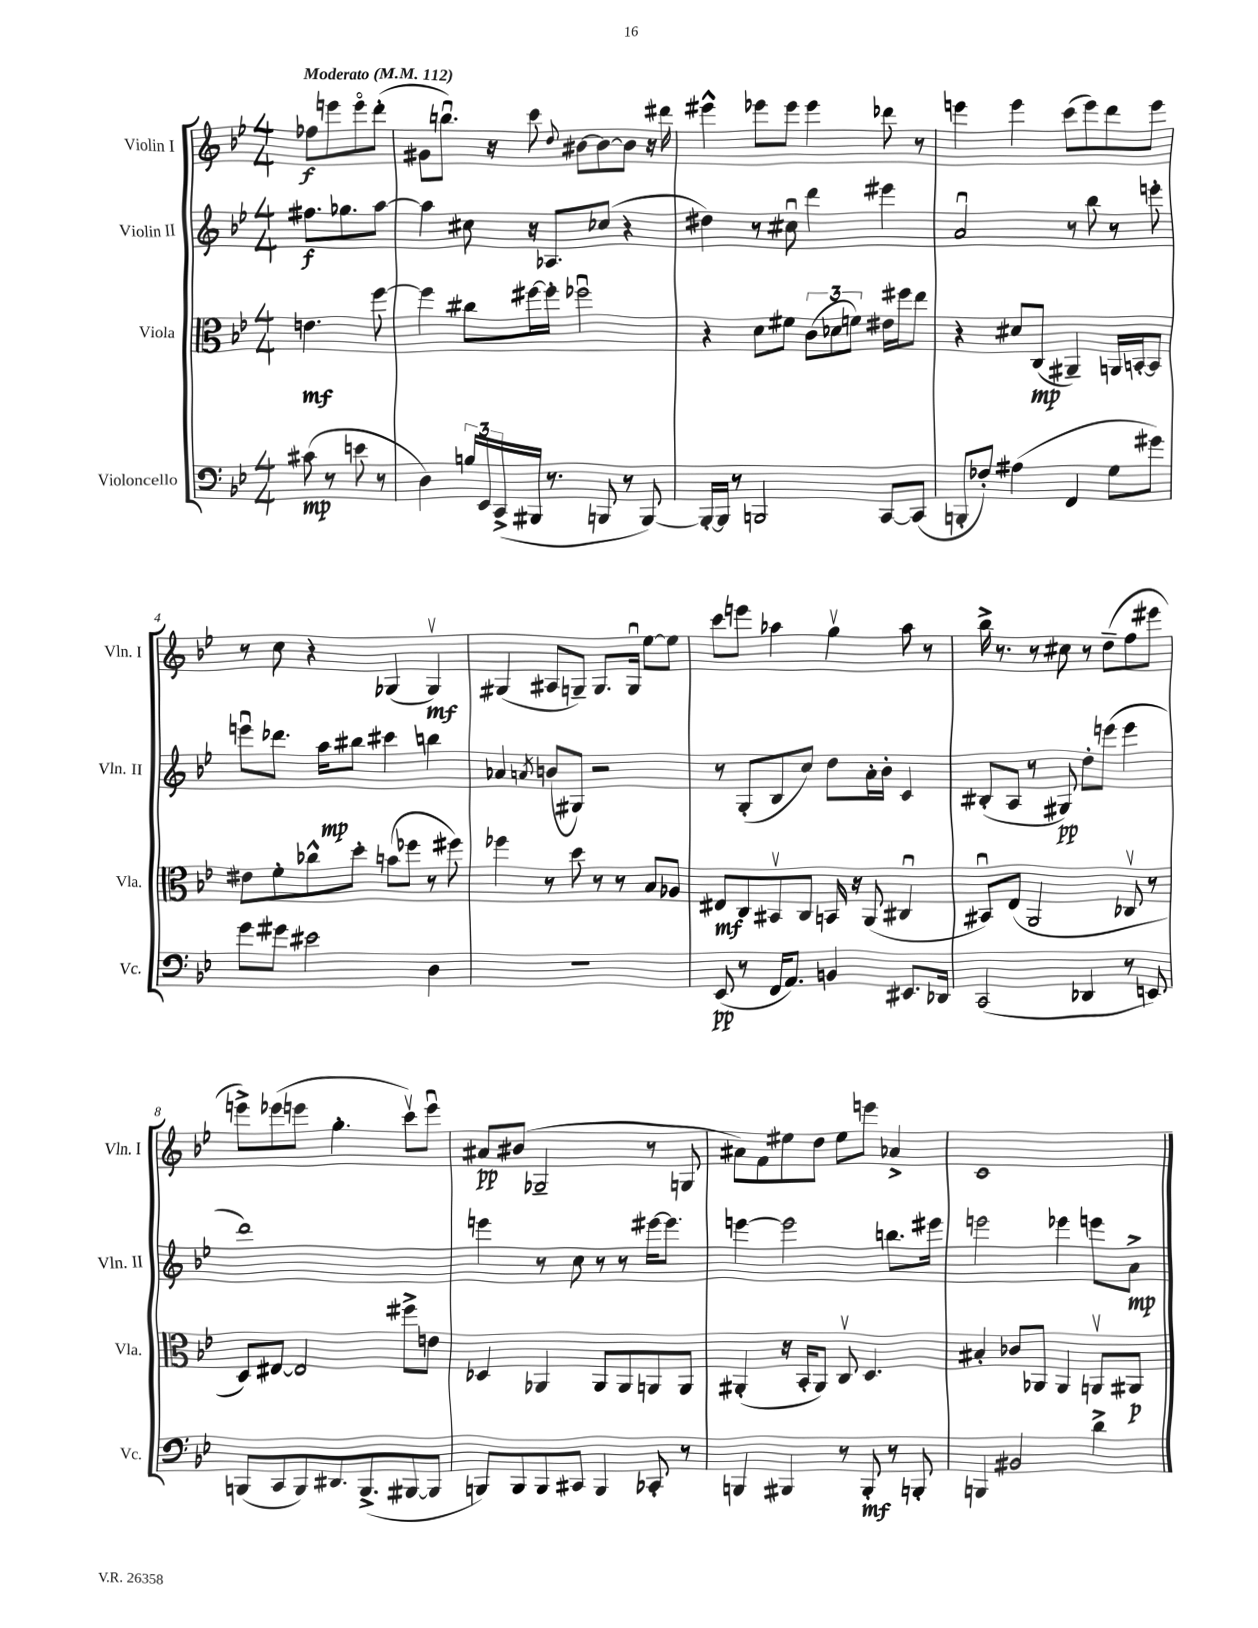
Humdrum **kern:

**kern	**dynam	**kern	**dynam	**kern	**dynam	**kern	**dynam
*part4	*part4	*part3	*part3	*part2	*part2	*part1	*part1
*staff4	*staff4	*staff3	*staff3	*staff2	*staff2	*staff1	*staff1
*I"Violoncello	*	*I"Viola	*	*I"Violin II	*	*I"Violin I	*
*I'Vc.	*	*I'Vla.	*	*I'Vln. II	*	*I'Vln. I	*
*clefF4	*	*clefC3	*	*clefG2	*	*clefG2	*
*k[b-e-]	*	*k[b-e-]	*	*k[b-e-]	*	*k[b-e-]	*
*M4/4	*	*M4/4	*	*M4/4	*	*M4/4	*
*MM112	*	*MM112	*	*MM112	*	*MM112	*
=	=	=	=	=	=	=	=
!	!	!	!	!	!	!LO:TX:a:B:t=Moderato	!
(8c#X\	mp	4.en\	mf	8.ff#X\L	f	8ff-X\L	f
8r	.	.	.	.	.	8eeen\	.
.	.	.	.	8.gg-X\	.	.	.
8en\	.	.	.	.	.	8eee\	.
8r	.	[8ff\	.	[8aa\J	.	(8ddd'\J	.
=1	=1	=1	=1	=1	=1	=1	=1
4D\)	.	4ff\]	.	4aa\]	.	8g#X\L	.
.	.	.	.	.	.	8.bbnu\J)	.
24Bn/LL	.	8cc#X\L	.	8cc#X\	.	.	.
24EE-/	.	.	.	.	.	.	.
.	.	.	.	.	.	16r	.
(24CC^/	.	.	.	.	.	.	.
16BBB#X/JJ	.	[16ff#X\L	.	16r	.	8ccc\	.
8.r	.	16ff#'\JJ]	.	8.A-X/L	.	.	.
.	.	.	.	.	.	8qqdd/	.
.	.	2ff-Xu\	.	.	.	[8b#X\L	.
8BBBn/	.	.	.	(8cc-X/J	.	8b#\_	.
8r	.	.	.	4r	.	8b#\J]	.
[8BBB/)	.	.	.	.	.	16r	.
.	.	.	.	.	.	16ddd#X\	.
=2	=2	=2	=2	=2	=2	=2	=2
16BBB'/LL_	.	4r	.	4dd#X\)	.	4eee#X^^\	.
16BBB/JJ]	.	.	.	.	.	.	.
8r	.	.	.	.	.	.	.
2BBBn/	.	8d\L	.	8r	.	8eee-X\L	.
.	.	8f#X\J	.	8cc#Xu\	.	8eee-\J	.
.	.	(12c\L	.	4ddd\	.	4eee-\	.
.	.	12d-X\	.	.	.	.	.
.	.	12fn\J)	.	.	.	.	.
[8CC/L	.	16e#X\LL	.	4eee#X\	.	8ddd-X\	.
.	.	16ff#X\J	.	.	.	.	.
(8CC/J]	.	8ee-\J	.	.	.	8r	.
=3	=3	=3	=3	=3	=3	=3	=3
8BBBn'/L	.	4r	.	2au/	.	4eeen\	.
8F-X'/J)	.	.	.	.	.	.	.
(4A#X\	.	8d#X/L	.	.	.	4eee\	.
.	.	(8C/J	mp	.	.	.	.
4FF/	.	4AA#X~/)	.	8r	.	(8ccc\L	.
.	.	.	.	8bb-\	.	8eee\)	.
8G\L	.	16AAn/LL	.	8r	.	8ddd\	.
.	.	[16BBn'/J	.	.	.	.	.
8g#X\J)	.	8BB/J]	.	8eeen'\	.	8eee\J	.
!!LO:LB:g=z
=4	=4	=4	=4	=4	=4	=4	=4
8g\L	.	8e#X\L	.	8eeenu\L	.	8r	.
8g#X\J	.	8f'\	.	8.ddd-X\J	.	8cc\	.
2e#X\	.	8cc-X^^\	.	.	.	4r	.
.	.	.	.	16aa\KL	mp	.	.
.	.	8dd'\J	.	8bb#X\J	.	.	.
.	.	(8bn\L	.	4ccc#X\	.	(4G-X/	.
.	.	8ff-X\J	.	.	.	.	.
4D\	.	8r	.	4bbn\	.	4G-v/)	mf
.	.	8ff#X\)	.	.	.	.	.
=5	=5	=5	=5	=5	=5	=5	=5
1r	.	4ff-X\	.	4a-X/	.	(4G#X/	.
.	.	.	.	8qan/	.	.	.
.	.	8r	.	(8bn/L	.	8A#X/L	.
.	.	8dd\	.	8G#X/J)	.	8Gn~/J)	.
.	.	8r	.	2r	.	8.G/L	.
.	.	8r	.	.	.	.	.
.	.	.	.	.	.	16Gu/Jk	.
.	.	8B-/L	.	.	.	[8ee-\L	.
.	.	8A-X/J	.	.	.	8ee-\J]	.
=6	=6	=6	=6	=6	=6	=6	=6
(8EE-/	pp	8E#X/L	mf	8r	.	8ccc\L	.
8r	.	8C/	.	(8G'/L	.	8eeen\J	.
16FF/KL	.	8BB#Xv/	.	8B-/	.	4aa-X\	.
8.AA/J)	.	.	.	.	.	.	.
.	.	8C/J	.	8cc/J)	.	.	.
4BBn/	.	16BBn/	.	8dd\L	.	4ggv\	.
.	.	16r	.	.	.	.	.
.	.	(8AA/	.	16a'\L	.	.	.
.	.	.	.	16b-'\JJ	.	.	.
8.EE#X/L	.	4C#Xu/	.	4c/	.	8aa-\	.
.	.	.	.	.	.	8r	.
16DD-X/Jk	.	.	.	.	.	.	.
=7	=7	=7	=7	=7	=7	=7	=7
(2CC/	.	8BB#Xu/L)	.	(8B#X'/L	.	16bb-^\	.
.	.	.	.	.	.	8.r	.
.	.	(8E-/J	.	8A/J	.	.	.
.	.	2AA/	.	8r	.	8r	.
.	.	.	.	8G#X/)	pp	8cc#X\	.
4DD-X/	.	.	.	8dd'\L	.	8r	.
.	.	.	.	(8eeen\J	.	(8dd~\L	.
8r	.	8C-Xv/	.	4eee\	.	8ff\	.
8EEn/)	.	8r	.	.	.	8eee#X\J	.
!!LO:LB:g=z
=8	=8	=8	=8	=8	=8	=8	=8
(8BBBn/L	.	8D/L)	.	1ddd)	.	8eeen^\L)	.
8CC/	.	[8E#X/J	.	.	.	(8eee-X\	.
8BBB/)	.	2E#/]	.	.	.	8eeen\J	.
8.DD#X/	.	.	.	.	.	4.gg'\	.
(8.BBB^/	.	.	.	.	.	.	.
[8BBB#X/	.	8ff#X^\L	.	.	.	8cccv\L)	.
8BBB#/J]	.	8en\J	.	.	.	8eeeu\J	.
=9	=9	=9	=9	=9	=9	=9	=9
8BBBn/L)	.	4D-X/	.	4eeen\	.	8a#X/L	pp
8BBB/	.	.	.	.	.	(8b#X/J	.
8BBB/	.	4AA-X/	.	8r	.	2G-X~/	.
8CC#X/J	.	.	.	8cc\	.	.	.
4BBB/	.	8AA-/L	.	8r	.	.	.
.	.	8AA-/	.	8r	.	.	.
8CC-X'/	.	8AAn/	.	[16eee#X\KL	.	8r	.
.	.	.	.	8.eee#\J]	.	.	.
8r	.	8AA/J	.	.	.	8Gn/	.
=10	=10	=10	=10	=10	=10	=10	=10
4BBBn/	.	(4AA#X'/	.	[4eeen\	.	8a#X\L)	.
.	.	.	.	.	.	8f\	.
4BBB#X/	.	16r	.	2eee\]	.	8ee#X\	.
.	.	16BB-'/KL	.	.	.	.	.
.	.	8AA#/J)	.	.	.	8dd\J	.
8r	.	8Cv/	.	.	.	8ee#\L	.
8BBB#'/	mf	4.D/	.	.	.	8eeen\J	.
8r	.	.	.	8.bbn\L	.	4a-X^/	.
8BBBn'/	.	.	.	.	.	.	.
.	.	.	.	16eee#X\Jk	.	.	.
=11	=11	=11	=11	=11	=11	=11	=11
4BBBn/	.	4B#X'/	.	2eeen\	.	1c	.
2BB#X/	.	8c-X/L	.	.	.	.	.
.	.	8AA-X/J	.	.	.	.	.
.	.	4AA-/	.	4eee-X\	.	.	.
4d^\	.	8AAnv/L	.	8eeen\L	.	.	.
.	.	8AA#X/J	p	8a^\J	mp	.	.
==	==	==	==	==	==	==	==
*-	*-	*-	*-	*-	*-	*-	*-
